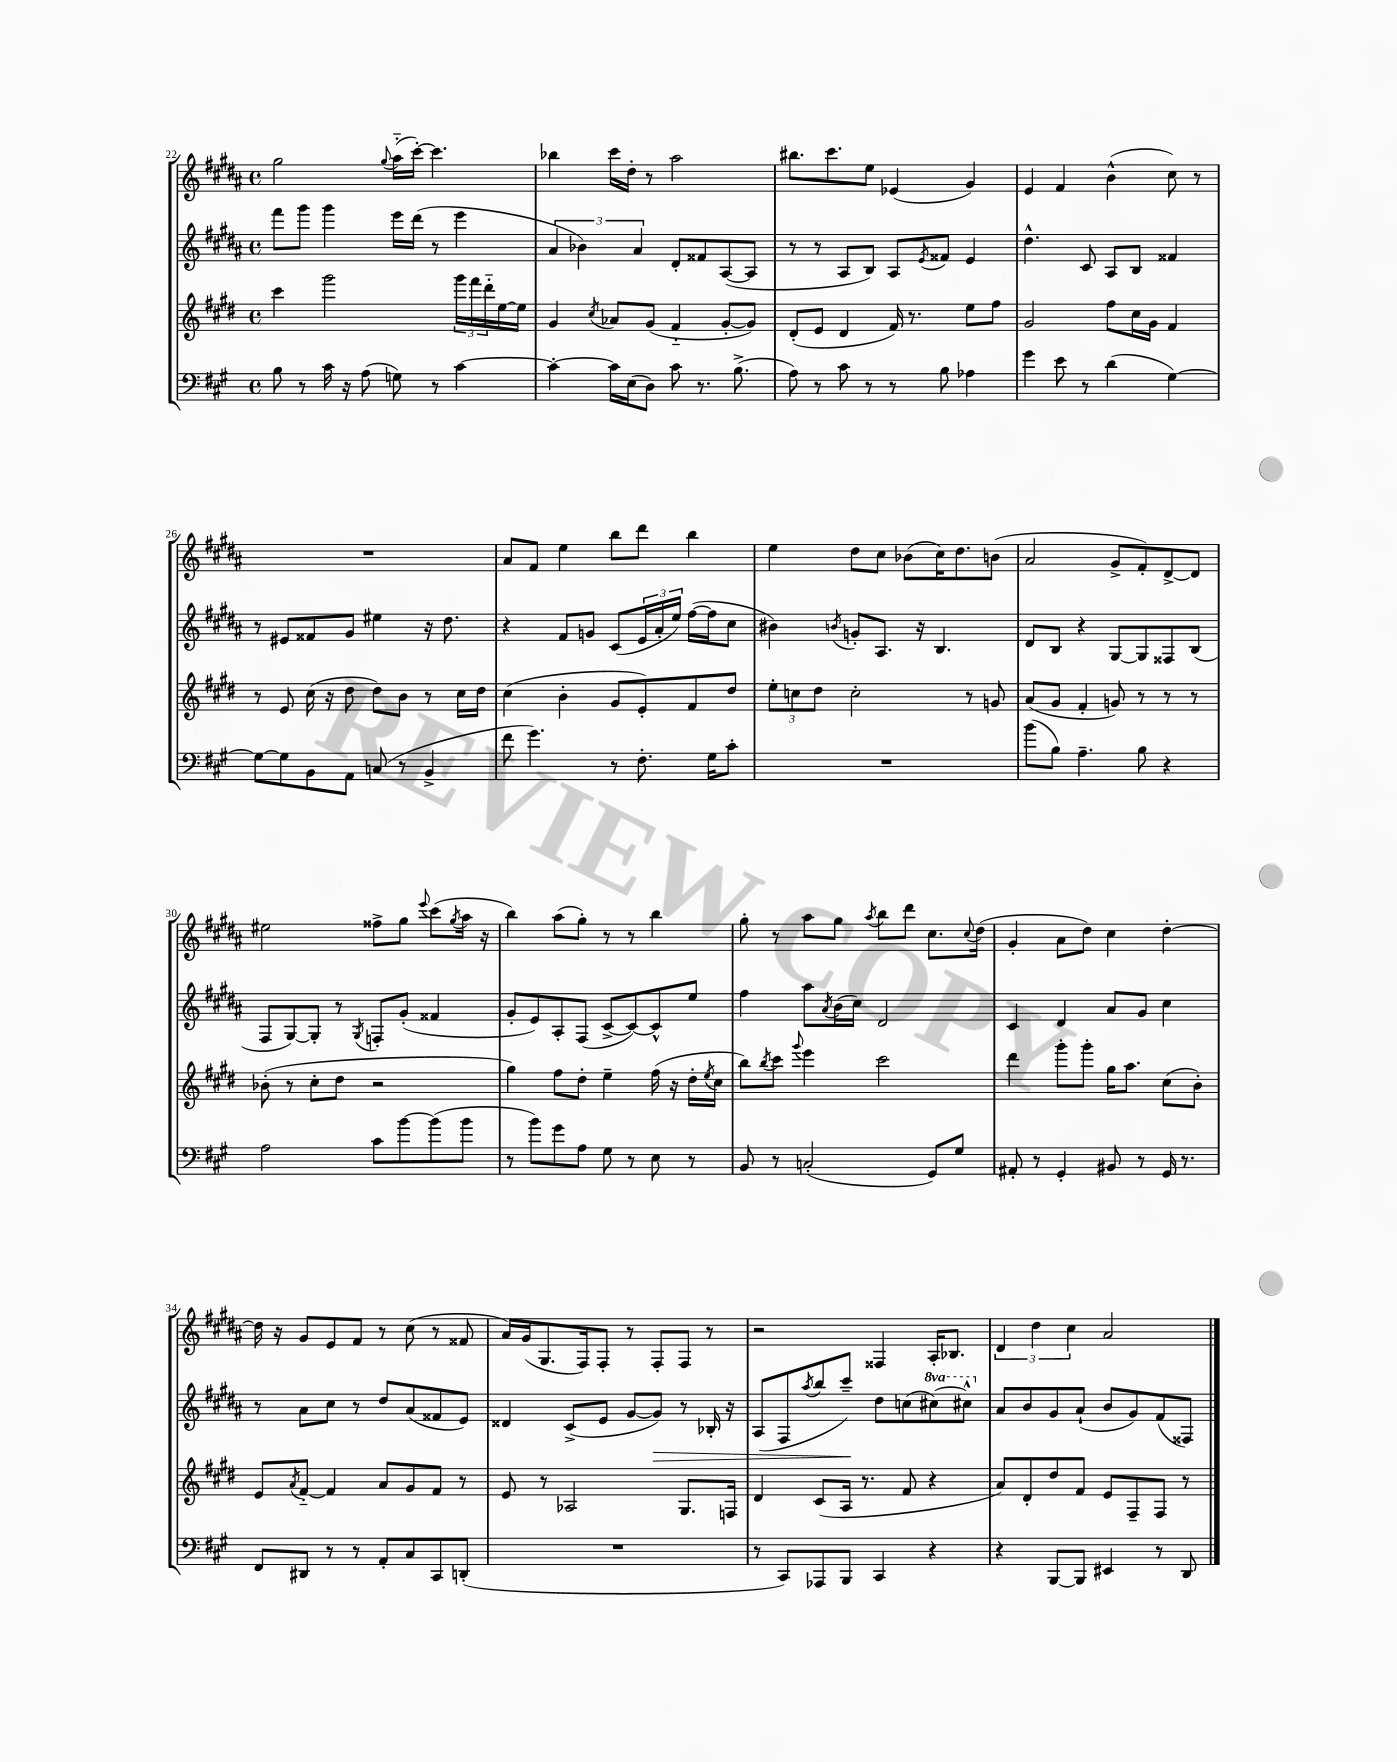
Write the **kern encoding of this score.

**kern	**kern	**kern	**kern
*staff4	*staff3	*staff2	*staff1
*clefF4	*clefG2	*clefG2	*clefG2
*k[f#c#g#]	*k[f#c#g#d#]	*k[f#c#g#d#a#]	*k[f#c#g#d#a#]
*M4/4	*M4/4	*M4/4	*M4/4
*met(c)	*met(c)	*met(c)	*met(c)
8B	4ccc#	8fff#	2gg#
8r	.	8ggg#	.
16c#	2ggg#	4ggg#	.
16r	.	.	.
(8A	.	.	.
.	.	.	8qqgg#
8G)	.	16eee	(16aa#'~
.	.	(16ddd#	[16ccc#')
8r	.	8r	4.ccc#]
[4c#	24ggg#	4eee	.
.	24fff#	.	.
.	24ddd#'~	.	.
.	[16ee	.	.
.	16ee]	.	.
=	=	=	=
4c#'_	4g#	6a#	4bb-
.	.	6b-)	.
.	8qcc#	.	.
16c#]	8a-	.	16ccc#
(16E	.	.	16dd#'
.	.	6a#	.
8D)	(8g#	.	8r
8c#	4f#'~	8d#'	2aa#
8.r	.	8f##	.
.	[8g#'	([8A#	.
(8.B^	.	.	.
.	8g#])	8A#]	.
=	=	=	=
8A)	(8d#'	8r	8.bb#
8r	8e	8r	.
.	.	.	8.ccc#
8c#	4d#	8A#	.
8r	.	8B)	8ee
8r	16f#)	8A#	(4e-
.	8.r	.	.
.	.	8qe	.
8B	.	8f##	.
4A-	8ee	4e	4g#)
.	8ff#	.	.
=	=	=	=
4g#	2g#	4.dd#^^	4e
8e	.	.	4f#
8r	.	8c#	.
(4d	8ff#	8A#	(4b^^
.	16cc#	8B	.
.	16g#	.	.
[4G#)	4f#	4f##	8cc#)
.	.	.	8r
=	=	=	=
8G#_	8r	8r	1r
8G#]	8e	8e#	.
8BB	(16cc#	8f##	.
.	16r	.	.
8AA	8dd#	8g#	.
(8C	8dd#)	4ee#	.
8r	8b	.	.
4BB^	8r	16r	.
.	.	8.dd#	.
.	16cc#	.	.
.	16dd#	.	.
=	=	=	=
8f#	(4cc#	4r	8a#
4.g#)	.	.	8f#
.	4b'	8f#	4ee
.	.	8g	.
8r	8g#	(8c#	8bb
8.F#'	8e')	24e	8ddd#
.	.	24a#'	.
.	.	24ee)	.
.	8f#	([16ff#	4bb
16G#	.	16ff#]	.
8c#'	8dd#	8cc#	.
=	=	=	=
1r	12ee'	4b#)	4ee
.	12cc	.	.
.	12dd#	.	.
.	.	8qb	.
.	2cc'	8g'	8dd#
.	.	8.A#	8cc#
.	.	.	(8b-
.	.	16r	.
.	.	4.B	16cc#)
.	.	.	8.dd#
.	8r	.	.
.	8g	.	(8b
=	=	=	=
(8b	(8a	8d#	2a#
8B)	8g#	8B	.
4.A~	4f#'	4r	.
.	8g)	[8G#	8g#^
8B	8r	8G#]	8f#')
4r	8r	8F##	[8d#^
.	8r	(8B	8d#]
=	=	=	=
2A	(8b-'	8F#	2ee#
.	8r	[8G#)	.
.	8cc#'	8G#']	.
.	8dd#	8r	.
.	.	8qG#	.
8c#	2r	8F'	8ff##^
[8b	.	(8g#'	8gg#
.	.	.	8qqeee
(8b]	.	4f##	(8ccc#
.	.	.	8qgg#
8b	.	.	16aa#
.	.	.	16r
=	=	=	=
8r	4gg#)	8g#'	4bb)
8b)	.	8e)	.
8g#	8ff#	8A#'	(8aa#
8A	8dd#'	(8F#	8gg#')
8G#	4ee~	[8c#^	8r
8r	.	8c#_)	8r
8E	(16ff#	8c#^^]	4bb
.	16r	.	.
8r	16dd#'	8ee	.
.	8qee	.	.
.	16cc#	.	.
=	=	=	=
8BB	8bb)	4ff#	8gg#'
.	8qbb	.	.
8r	8ccc#	.	8r
.	8qqggg#	.	.
(2C'	4eee	8aa#	8aa#
.	.	8qa#	.
.	.	(16b	8gg#
.	.	16cc#)	.
.	.	.	8qaa#
.	2ccc#	2d#	8bb
.	.	.	8ddd#
8GG#)	.	.	8.cc#
8G#	.	.	.
.	.	.	8qqcc#
.	.	.	(16dd#
=	=	=	=
8AA#'	4ddd#	4c#	4g#'
8r	.	.	.
4GG#'	8ggg#'	4d#	8a#
.	8ggg#'	.	8dd#)
8BB#	16gg#	8a#	4cc#
.	8.aa	.	.
8r	.	8g#	.
16GG#	(8cc#	4cc#	[4dd#'
8.r	.	.	.
.	8b')	.	.
=	=	=	=
8FF#	8e	8r	16dd#]
.	.	.	16r
.	8qa	.	.
8DD#	[8f#'~	8a#	8g#
8r	4f#]	8cc#	8e
8r	.	8r	8f#
8AA'	8a	8dd#	8r
8C#	8g#	(8a#	(8cc#
8CC#	8f#	8f##	8r
(8DD'	8r	8e)	8f##
=	=	=	=
1r	8e	4d##	16a#)
.	.	.	(16g#
.	8r	.	8.G#
.	2A-	(8c#^	.
.	.	.	16F#)
.	.	8e	8F#'
.	.	[8g#	8r
.	.	8g#])	8F#'
.	8.G#	8r	8F#
.	.	16B-'	8r
.	16F	16r	.
=	=	=	=
8r	4d#	(8A#	2r
8CC#)	.	8F#	.
.	.	8qaa#	.
8AAA-	(8c#	8bb	.
8BBB	16A	8ccc#~)	.
.	8.r	.	.
4CC#	.	8dd#	4F##
.	8f#	(8cc	.
4r	4r	[8ccc#)	16A#'
.	.	.	8.B-
.	.	8ccc#^^]	.
=	=	=	=
4r	8a)	8a#	6d#
.	8d#'	8b	.
.	.	.	6dd#
[8BBB	8dd#	8g#	.
.	.	.	6cc#
8BBB]	8f#	(8a#`	.
4EE#	8e	8b	2a#
.	8F#~	8g#)	.
8r	8F#	(8f#	.
8DD	8r	8F##)	.
==	==	==	==
*-	*-	*-	*-
